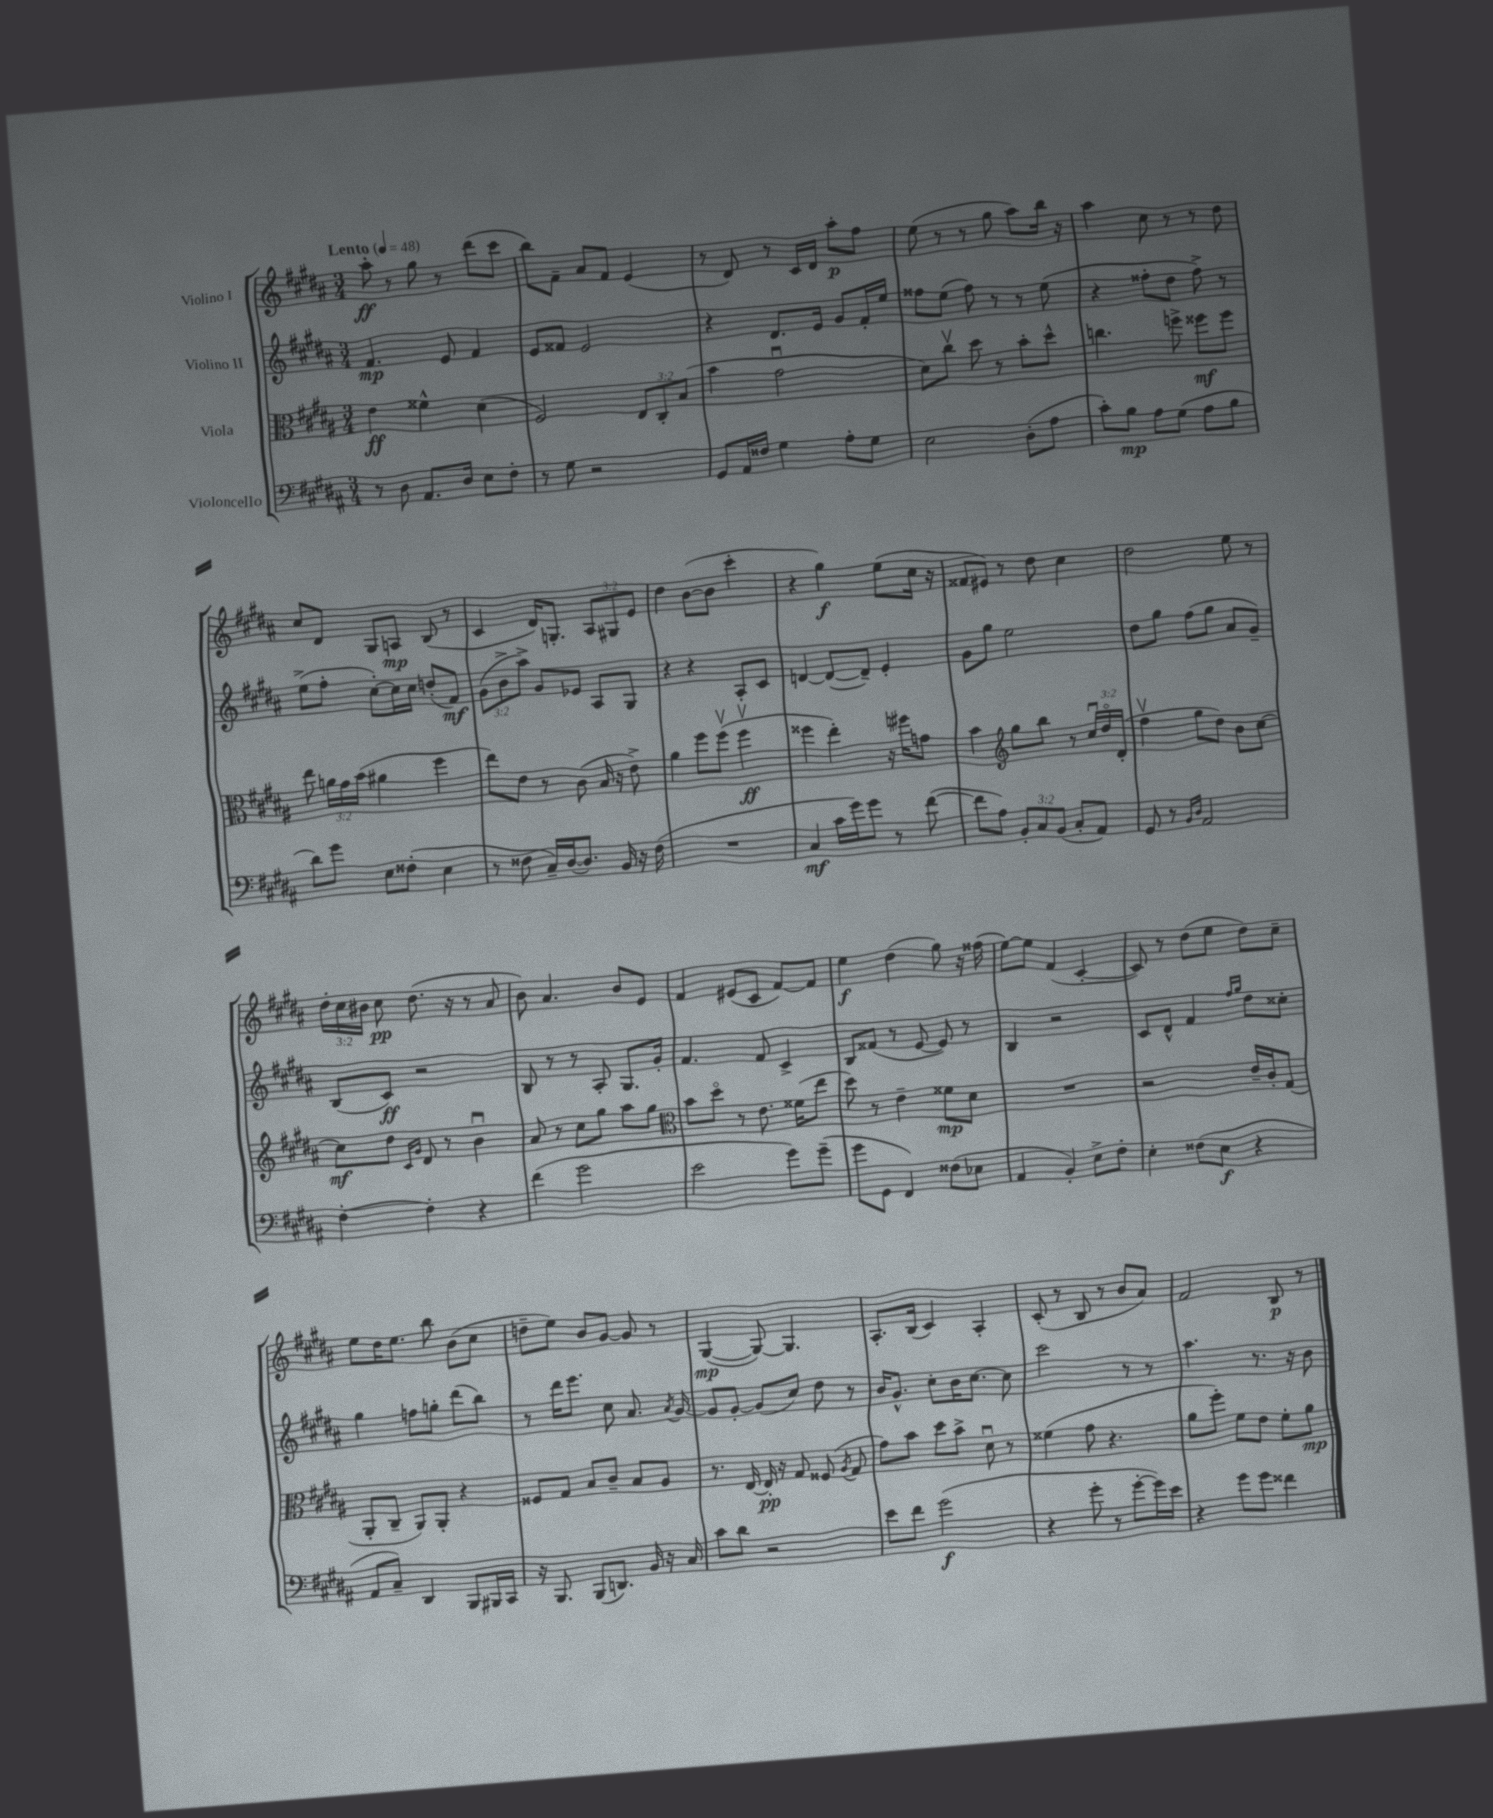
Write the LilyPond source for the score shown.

<<
\new StaffGroup <<
\new Staff = "s0" \with { instrumentName = "Violino I" } {
    \clef treble \key b \major \numericTimeSignature \time 3/4 \override Staff.TupletNumber.text = #tuplet-number::calc-fraction-text \tempo "Lento" 4 = 48
    \autoBeamOff ais''8-.\ff r8 gis''8 r8 dis'''8[( cis'''8] |
    b''8[) fis'8]-- ais'8[ fis'8] e'4( |
    r8 dis'8) r8 cis'16[ dis'16] ais''8[-.\p fis''8] |
    e''8( r8 r8 gis''8 ais''8[) b''16] r16 |
    ais''4 cis''8 r8 r8 dis''8 |
    cis''8[ dis'8] gis8[ a8]\mp b8( r8 |
    cis'4 dis'16[) g8.]-. \tuplet 3/2 { ais8[ gis8 e'8] } |
    dis''4 b'8[~( b'8] cis'''4-. |
    r4 gis''4\f) e''8[( cis''16] r16 |
    fisis'8[ eis'8]) r8 dis''8 cis''4 |
    dis''2 e''8 r8 |
    \tuplet 3/2 { dis''16[-. cis''16 bis'16] } cis''8\pp dis''8.( r16 r8 ais'8 |
    b'8) ais'4. b'8[ e'8] |
    fis'4 eis'8[( cis'8] fis'8[~) fis'8] |
    e''4\f dis''4( gis''8) r16 fisis''16( |
    e''8[~) e''8] fis'4( cis'4~-. |
    cis'8) r8 dis''8[( e''8] dis''8[) cis''8]-- |
    e''8[ dis''16 e''8.] b''8 b'8[( cis''8] |
    d''8[-- e''8]) b'8[ gis'8]~ gis'8 r8 |
    gis4~\mp( gis8~) gis4. |
    ais8.[-. b16]( cis'4) ais4-. |
    cis'8-.( r8 b8 r8 b'8[ ais'8]) |
    fis'2 b8\p r8 \bar "|." |
}
\new Staff = "s1" \with { instrumentName = "Violino II" } {
    \clef treble \key b \major \numericTimeSignature \time 3/4 \override Staff.TupletNumber.text = #tuplet-number::calc-fraction-text
    \autoBeamOff fis'4.\mp e'8 fis'4 |
    e'8[ fisis'8] e'2 |
    r4 dis'8.[ e'16] gis'8[ fis'16-. e''16] |
    fisis''8[ e''8]( fisis''8) r8 r8 e''8( |
    r4 fisis''8[-. dis''8] fisis''8->) r8 |
    e''8[->( fis''8]-. cis''8[~-.) cis''16 cis''16] d''8[-.( fis'8]\mf) |
    \tuplet 3/2 { gis'8[( b'8-> ais''8]->) } gis'8[ ees'8] ais8[ gis8] |
    r4 r4 ais8[-. cis'8] |
    d'4~ d'8[~( d'8]--) e'4-. |
    gis'8[ gis''8] e''2 |
    dis''8[ gis''8] fis''8[( gis''8] ais'8[ gis'8]--) |
    b8[( cis'8]\ff) r2 |
    b8 r8 r8 ais8-. gis8.[ gis'16]-. |
    fis'4. fis'8 cis'4-> |
    b8[ fisis'8]( r8 e'8~ e'8) r8 |
    b4 r2 |
    cis'8[ dis'8]-^ fis'4 \grace { fis''16[ gis''16] } dis''8[ cisis''8]-. |
    gis''4 f''8[ g''8]-. dis'''8[( b''8]) |
    r8 dis'''16[ e'''8.] cis''8 ais'8. \acciaccatura { ais'8 } gis'16~ |
    gis'8[ gis'8]~-. gis'8[( cis''8]) dis''8 r8 |
    b'16[ gis'8.]-^ cis''8[-. b'16 cis''8.]~ cis''8 |
    cis'''2 r8 r8 |
    ais''4. r8. r16 b'8 \bar "|." |
}
\new Staff = "s2" \with { instrumentName = "Viola" } {
    \clef alto \key b \major \numericTimeSignature \time 3/4 \override Staff.TupletNumber.text = #tuplet-number::calc-fraction-text
    \autoBeamOff e'4\ff fisis'4-^ dis'4( |
    fis2) \tuplet 3/2 { e8[ cis8-. b8]( } |
    b'4 gis'2\downbow |
    dis'8[) cis''8]\upbow dis''8 r8 b'8[-. dis''8]-^ |
    c''4. f''8-> fisis''8[\mf fisis''8] |
    e''8 \tuplet 3/2 { a'16[ gis'16 b'16]( } ais'4 fis''4 |
    e''8[) e'8] r8 cis'8( b16 r16 e'8->) |
    ais'4 fis''8[ fis''8]\upbow( fis''4\upbow\ff |
    fisis''4 e''4-.) r16 fis''16[ g'8] |
    b'4 \clef treble gis''8[ b''8] r8 \tuplet 3/2 { cis''16[\downbow dis''16\flageolet dis'16]-.( } |
    fis''4\upbow gis''8[ dis''8]) b'8[ cis''8]~ |
    cis''8[\mf dis''8] \grace { cis'16[ gis'16] } dis'8 r8 b'4\downbow |
    ais'8 r8 cis''8[ gis''8] ais''8[ gis''8] |
    \clef alto b'8[ dis''8]\flageolet r8 e'8. fisis'16[( e''8] |
    dis''8) r8 e'4-- fisis'8[\mp dis'8] |
    R2. |
    r2 e'16[-- cis'16-. gis8]( |
    ais,8[-. cis8]-- ais,8[) ais,8]-. r4 |
    fisis8[ gis8] b8[ cis'8]-- b8[ ais8] |
    r8. e16~ e16-.\pp r16 gis8 fisis8( \acciaccatura { ais8 } gis8 |
    gis'8[) b'8] dis''8[ b'8]-> dis'8\downbow r8 |
    fisis'4( gis'8 r4. |
    ais'8[ fis''8]-.) fis'8[ e'8] fis'8[-. ais'8]\mp \bar "|." |
}
\new Staff = "s3" \with { instrumentName = "Violoncello" } {
    \clef bass \key b \major \numericTimeSignature \time 3/4 \override Staff.TupletNumber.text = #tuplet-number::calc-fraction-text
    \autoBeamOff r8 dis8 ais,8.[ dis16] e8[ fis8]-. |
    r8 gis8 r2 |
    gis,8[ ais,16 fisis16] gis4 ais8[-. gis8] |
    e2 dis8[-.( ais8] |
    cis'8[-.) b8]\mp ais8[ gis8]( ais8[ b8] |
    dis'8[) gis'8] e8[ fisis8]-.( e4 |
    r8 fisis8 cis16[--) dis16~( dis8.]) b,16 r16 fisis16( |
    R2. |
    cis4\mf cis'16[ gis'16) gis'8] r8 fis'8~( |
    fis'8[ ais8]) \tuplet 3/2 { b,8[-. cis8 b,8]( } cis8[-. ais,8]) |
    gis,8 r8 \grace { b,16[ dis16] } ais,2 |
    fis4~-. fis4-. r4 |
    fis'4( gis'2 |
    e'2 gis'8[) gis'8]--( |
    gis'8[ gis,8] fis,4) fisis8[( ees8] |
    ais,4 b,4-.) e8[-> fis8]-. |
    e4-. fisis8[( e8]\f r4 |
    ais,8[ cis8]--) dis,4 b,,8[ bis,,16 cis,16] |
    r16 b,,8. b,,8[( d,8.]) b,16 r16 cis16 |
    cis'8[ dis'8] r2 |
    e'8[ fis'8] gis'2\f( |
    r4 gis'8-. r8 gis'8[~-. gis'16) e'16] |
    r4 gis'8[ gis'8] fisis'4 \bar "|." |
}
>>
>>
\layout { \context { \Score \remove "Bar_number_engraver" } }
